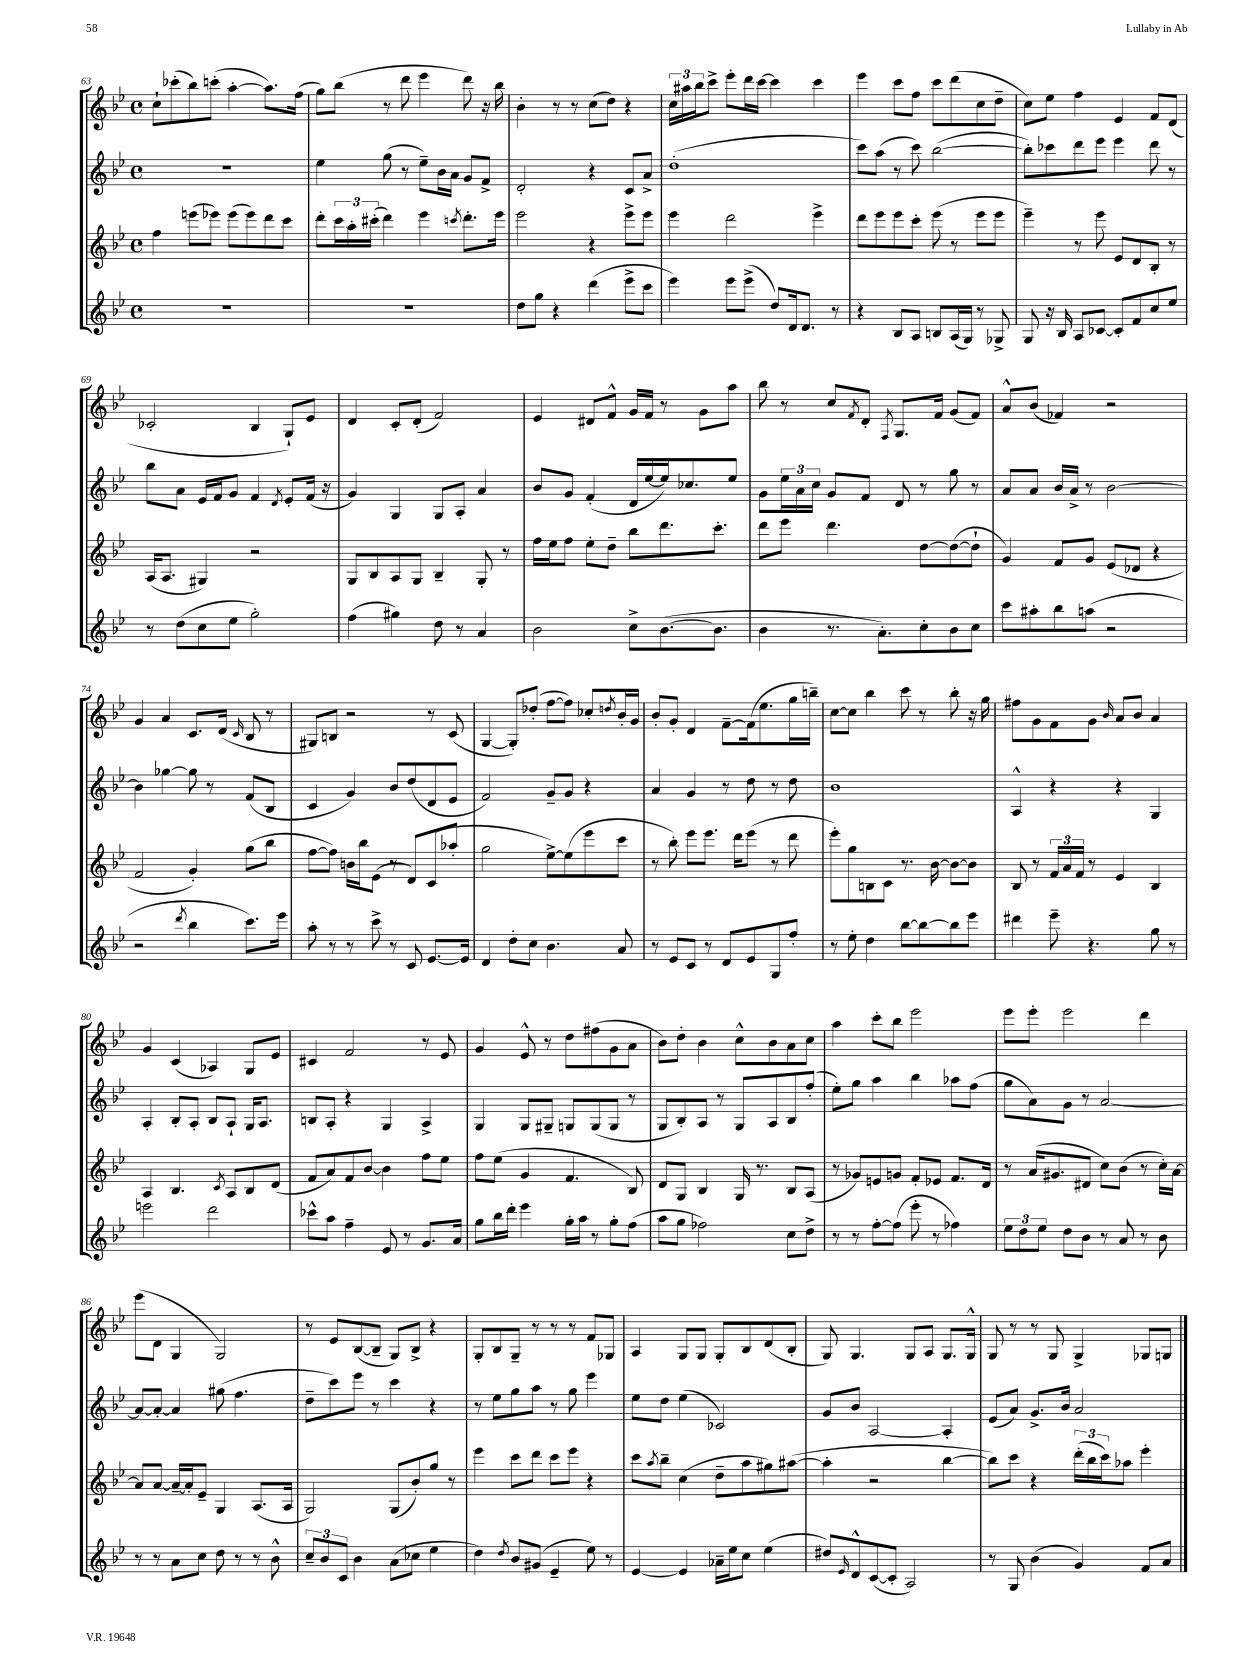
<<
\new StaffGroup <<
\new Staff = "s0" {
    \clef treble \key bes \major \defaultTimeSignature \time 4/4
    c''8-! ces'''8-.( bes''8) c'''8-.( a''4~-. a''8.) f''16( |
    g''8) bes''8( r8 d'''8 ees'''4 d'''8) r16 bes''16 |
    bes'4-. r8 r8 c''8( d''8) r4 |
    \tuplet 3/2 { c''16 ais''16 bes''16 } c'''8-> ees'''8-. d'''16 c'''16~ c'''4 c'''4 |
    ees'''4 c'''8 f''8 c'''8 d'''8( c''8 d''8-- |
    c''8) ees''8 f''4 ees'4 f'8 d'8( |
    ces'2-. bes4 g8-!) ees'8 |
    d'4 c'8-. d'8-.( f'2) |
    ees'4 dis'8 f'8-^ g'16 f'16 r8 g'8 a''8 |
    bes''8 r8 c''8 \acciaccatura { f'8 } d'8-. \acciaccatura { f8 } g8. f'16 g'8( f'8) |
    a'8-^ bes'8( fes'4) r2 |
    g'4 a'4 c'8. d'16( \grace { c'16 } bes8 r8 |
    gis8) b8 r2 r8 c'8( |
    g4~ g8-.) des''8-.( f''8~ f''8) ces''8-. \acciaccatura { d''8 } bes'16-. g'16 |
    bes'8-. g'8-. d'4 f'8~-- f'16( ees''8. g''16 b''16--) |
    c''8~ c''8 bes''4 c'''8 r8 bes''8-. r16 g''16 |
    fis''8 g'8 f'8 g'8 \grace { bes'16 } a'8 bes'8 a'4 |
    g'4 c'4( aes4) g8 ees'8 |
    cis'4 f'2 r8 ees'8 |
    g'4 ees'8-^ r8 d''8 fis''8( g'8 a'8 |
    bes'8) d''8-. bes'4 c''8-^ bes'8 a'8 c''8 |
    a''4 c'''8-. bes''8 ees'''2 |
    ees'''8 ees'''8-. ees'''2 d'''4 |
    ees'''8( d'8 g4 g2) |
    r8 ees'8 bes8~( bes8-- g8) bes8-> r4 |
    g8-. bes8 g8-- r8 r8 r8 f'8 ges8 |
    a4 g8 g8 g8-. bes8 d'8( bes8-. |
    g8) g4. g8 a8 g8. g16-^ |
    g8 r8 r8 g8 g4-> ges8 g8 \bar "|." |
}
\new Staff = "s1" {
    \clef treble \key bes \major \defaultTimeSignature \time 4/4
    R1 |
    ees''4 g''8( r8 ees''8--) bes'16 a'16 g'8 f'8-> |
    d'2-. r4 c'8 a'8-> |
    d''1-.( |
    c'''8) a''8( r8 c'''8) bes''2~( |
    bes''8-.) ces'''8 d'''8 ees'''8 ees'''4 d'''8 r8 |
    bes''8 a'8 ees'16 f'16 g'8 f'4 \acciaccatura { d'8 } ees'8-. f'16( r16 |
    g'4) g4 g8 a8-. a'4 |
    bes'8 g'8 f'4-.( d'16 ees''16~ ees''16) ces''8. ees''8 |
    g'8 \tuplet 3/2 { ees''16 a'16 c''16 } g'8 f'8 d'8 r8 g''8 r8 |
    a'8 a'8 bes'16 a'16-> r8 bes'2~ |
    bes'4 ges''4~ ges''8 r8 f'8( bes8 |
    c'4 g'4) bes'8 d''8( d'8 ees'8 |
    f'2) g'8-- g'8 r4 |
    a'4 g'4 r8 d''8 r8 d''8 |
    bes'1 |
    a4-^ r4 r4 g4 |
    a4-. bes8-. a8-. bes8 a8-! g16 a8. |
    b8 a8-. r4 g4 a4-> |
    g4 g8 gis8-- g8 g8( g8 r8 |
    g8 bes8-.) a8 r8 g8 a8 bes8 f''8-.( |
    ees''8-.) g''8 a''4 bes''4 aes''8 f''8( |
    g''8 a'8) g'8 r8 a'2~ |
    a'8~ a'8~-. a'4 gis''8( f''4. |
    d''8-- c'''8) ees'''8 r8 c'''4 r4 |
    r8 ees''8 g''8 a''8 r8 g''8 ees'''4 |
    ees''8 d''8 ees''4( ces'2) |
    g'8 bes'8 a2~ a4-. |
    ees'8( a'8) g'8.-> bes'16 a'2 \bar "|." |
}
\new Staff = "s2" {
    \clef treble \key bes \major \defaultTimeSignature \time 4/4
    f''4 e'''8( ees'''8) ees'''8( ees'''8) d'''8 c'''8 |
    d'''8-. \tuplet 3/2 { c'''16 a''16-. cis'''16-.( } d'''4) ees'''4 \acciaccatura { c'''8 } d'''8.-. ees'''16 |
    ees'''2 r4 ees'''8-> ees'''8 |
    ees'''4 d'''2 ees'''4-> |
    d'''8 ees'''8 ees'''8 c'''8-. ees'''8( r8 ees'''8 ees'''8 |
    ees'''4--) r8 ees'''8 ees'8 d'8 bes8-. r8 |
    a16( a8. gis4) r2 |
    g8 bes8 a8 g8 bes4-- g8-. r8 |
    f''16 ees''16 f''8 ees''8-. d''8-- bes''8 d'''8. c'''8.-. |
    d'''8 ees'''8 d'''4. d''8~ d''8~( d''8-! |
    g'4) f'8 g'8 ees'8( des'8 r4 |
    f'2 g'4-.) g''8( bes''8 |
    f''8~ f''8) b'16 bes''16 ees'8( r8 d'8) c'8( aes''8-. |
    g''2 ees''8~->) ees''8( ees'''8 c'''8 |
    r8 bes''8-.) ees'''8 ees'''8. d'''16 ees'''8( r8 d'''8 |
    ees'''8-.) g''8 b8 c'8 r8. bes'16~ bes'8~ bes'8 |
    bes8 r8 \tuplet 3/2 { f'16 a'16 f'16 } r8 ees'4 bes4 |
    a4 bes4. \acciaccatura { c'8 } a8 bes8 d'8( |
    f'8 a'8) f'8 bes'8~ bes'4 f''8 ees''8 |
    f''8 ees''8( g'4 f'4. bes8) |
    d'8 g8 bes4 g16 r8. bes8 a8( |
    r8 ges'8) e'8 g'8 f'8-. ees'8 f'8. d'16 |
    r8 a'16( gis'8. dis'8 c''8) bes'8( r8 c''16-.) a'16~ |
    a'8 a'8~ a'16~-- a'16-. ees'8-- g4 a8.( a16 |
    g2) g8( bes'8-.) g''8 r8 |
    ees'''4 c'''8 d'''8 c'''8 ees'''8 r4 |
    c'''8 \acciaccatura { a''8 } bes''8-- c''4( d''8-- a''8 gis''8) ais''8~( |
    ais''4-. r2 bes''4~ |
    bes''8) c'''8 r4 \tuplet 3/2 { d'''16-.( bes''16 c'''16) } aes''8 ees'''4-. \bar "|." |
}
\new Staff = "s3" {
    \clef treble \key bes \major \defaultTimeSignature \time 4/4
    R1 |
    R1 |
    d''8 g''8 r4 d'''4( ees'''8-> c'''8 |
    ees'''4) ees'''8 ees'''8->( d''8) d'16 d'8. r8 |
    r4 bes8 a8 b8 a16( g16) r8 ges8-> |
    g8 r16 bes16 a8 ces'8~ ces'8-. f'8 c''8 ees''8 |
    r8 d''8( c''8 ees''8 g''2-.) |
    f''4( gis''4) d''8 r8 a'4 |
    bes'2 c''8-> bes'8.~( bes'8. |
    bes'4 r8. a'8.-.) c''8-. bes'8 c''8 |
    c'''8 ais''8-. bes''8 a''8( r2 |
    r2 \acciaccatura { d'''8 } bes''4 c'''8.) ees'''16 |
    a''8-. r8 r8 c'''8-> r8 c'8 ees'8.~ ees'16 |
    d'4 d''8-. c''8 bes'4. a'8 |
    r8 ees'8 c'8 r8 d'8 ees'8 g8 f''8-. |
    r8 ees''8-. d''4 bes''8~ bes''8~ bes''8 ees'''8 |
    dis'''4 ees'''8-- r4. g''8 r8 |
    e'''2 d'''2 |
    ces'''8-^ a''8 f''4-- ees'8 r8 g'8. a'16 |
    g''8 bes''16 d'''16-. ees'''4 g''16-. a''16 r8 g''8-. f''8( |
    a''8 g''8 fes''2) c''8 d''8-> |
    r8 r8 f''8~-. f''8( ees'''8-. r8 fes''4) |
    \tuplet 3/2 { ees''8 d''8 ees''8 } d''8 bes'8 r8 a'8 r8 bes'8 |
    r8 r8 a'8 c''8 d''8 r8 r8 bes'8-^ |
    \tuplet 3/2 { c''8-- bes'8 c'8 } bes'4 a'8( ces''8 ees''4 |
    d''4) \acciaccatura { d''8 } bes'8 gis'8( ees'4-- ees''8) r8 |
    ees'4~ ees'4 aes'16-- ees''16 c''8 ees''4( |
    dis''8) \grace { ees'16 } d'8-^ c'8~( c'8-. a2) |
    r8 g8 bes'4( g'4) f'8 a'8 \bar "|." |
}
>>
>>
\layout { \context { \Score currentBarNumber = #63 } }
